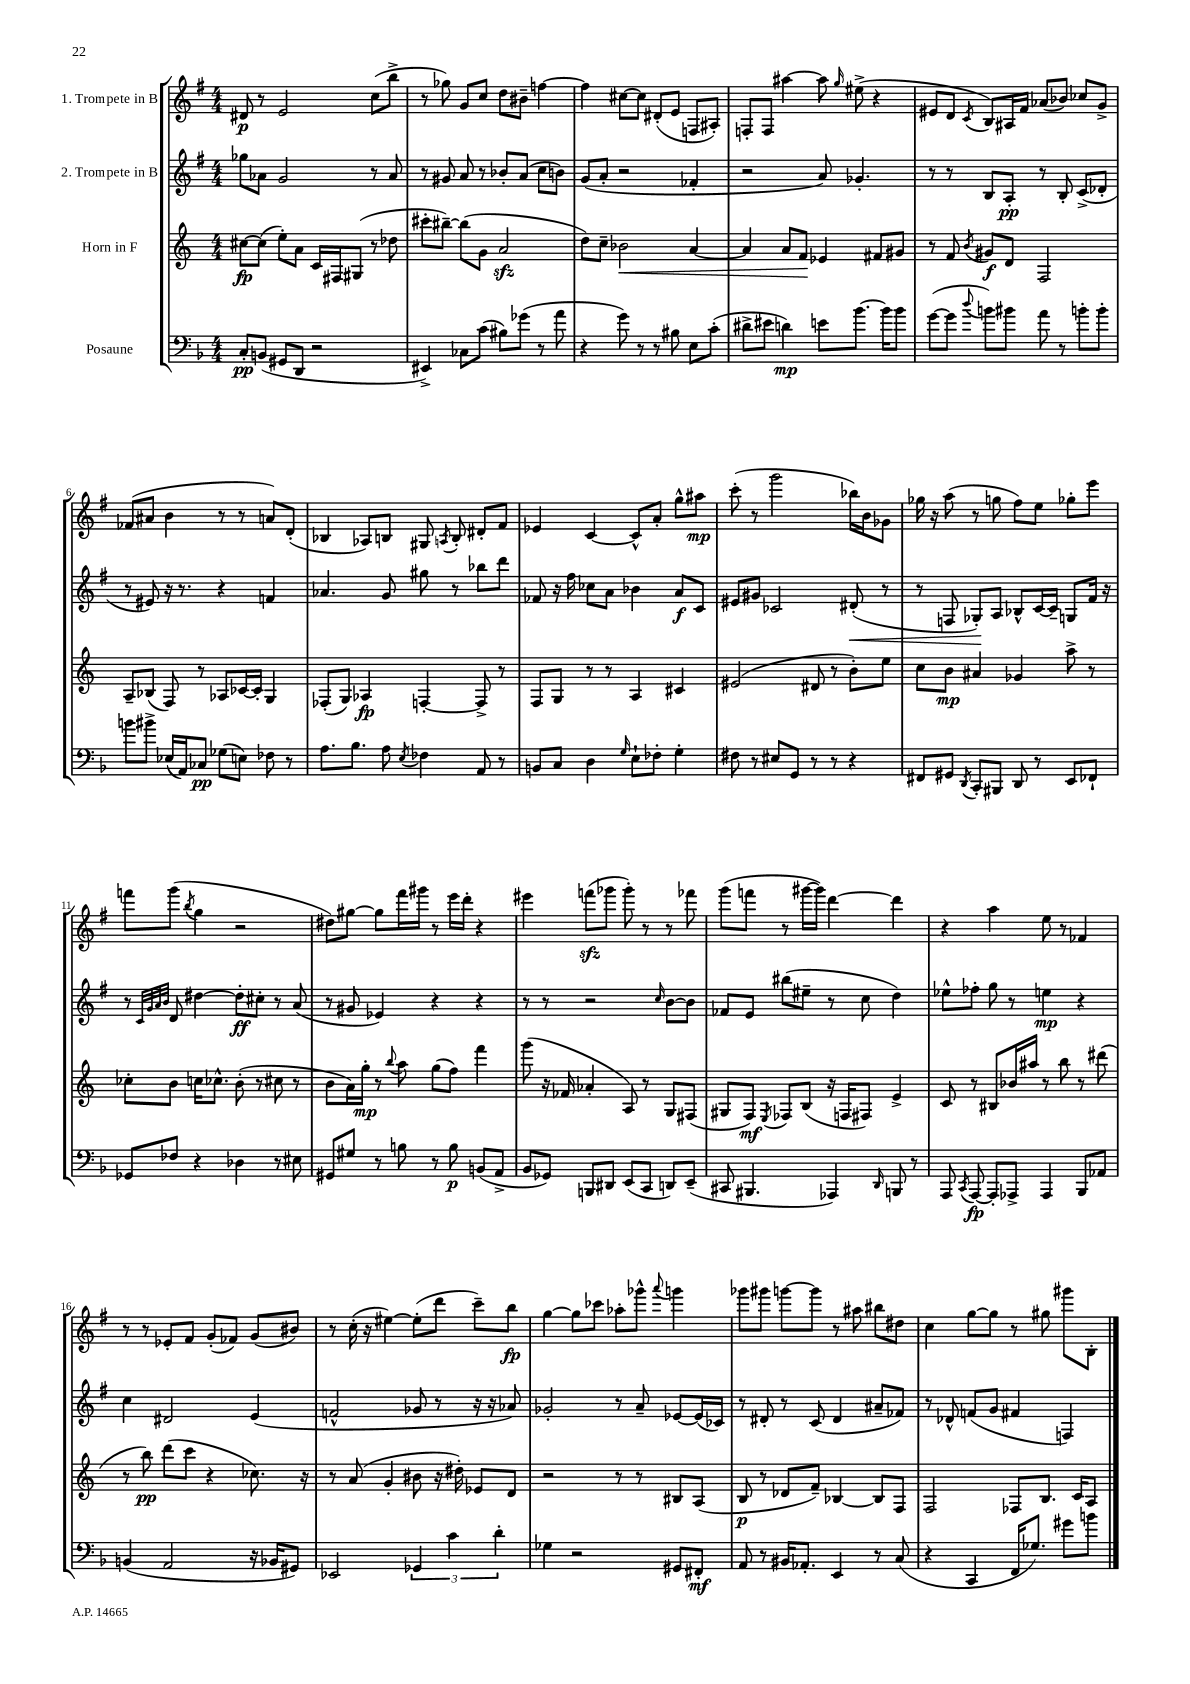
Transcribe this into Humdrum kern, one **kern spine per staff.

**kern	**kern	**kern	**kern
*staff4	*staff3	*staff2	*staff1
*clefF4	*clefG2	*clefG2	*clefG2
*k[b-]	*k[]	*k[f#]	*k[f#]
*M4/4	*M4/4	*M4/4	*M4/4
8C'/L	[8cc#\L	8gg-\L	8d#/
(8BB/J	(8cc#\]J	8a-\J	8r
8GG#/L	8ee'\L)	2g/	2e/
8DD/J	8a\J	.	.
2r	16c/LL	.	.
.	16F#/J	.	.
.	(8G#/J	.	.
.	8r	8r	(8cc\L
.	8dd-\	8a-/	8bb^\J
=	=	=	=
4EE#^/)	8ccc#'\L	8r	8r
.	[8bb#~\J)	8g#/	8gg-\)
8C-\L	(8bb#\]L	8a/	8g/L
(8c\J	8g\J	8r	8cc/J
8B#\L)	2a/	8b-'/L	8dd\L
(8g-\J	.	(8a/J	8b#~\J
8r	.	8cc\L	[4ff\
8a\	.	8b\J)	.
=	=	=	=
4r	8dd\L)	(8g/L	4ff\]
.	8cc~\J	8a'/J	.
8g\)	2b-\	2r	[8cc#\L
8r	.	.	8cc#\]J
8r	.	.	(8d#'/L
8B#\	.	.	8e/J
8E\L	[4a/	4f-'/	8F/L
(8c'\J	.	.	8A#'/J)
=	=	=	=
8d#^\L	4a/]	2r	8F'/L
8e#\J	.	.	8F/J
4d\)	8a/L	.	[4aa#\
.	8f/J	.	.
8e\L	4e-/	8a/)	8aa#\]
.	.	.	16qqgg/
[8.b-\J	.	4.g-'/	(8ee#^\
.	8f#/L	.	4r
16b-\]LK	.	.	.
8b-\J	8g#/J	.	.
=	=	=	=
([8g\L	8r	8r	8e#/L
8g\]J	8f/	8r	8d/J
8qqdd/	8qb/	.	8qc/
8b\L)	8g#/L	8B/L	8B/L)
8b#\J	8d/J	8A'/J	16A#/L
.	.	.	16f#/JJ
8a\	2F/	8r	(8a-/L
8r	.	8B'/	8b-/J)
8b'\L	.	(8c^/L	8cc-/L
8b'\J	.	8d-'/J	8g^/J
=	=	=	=
8b\L	8A~/L	8r	(8f-/L
8b#^\J	(8B-/J	8e#/)	8a#/J
(16E-/LL	8F/)	16r	4b\
16AA/J)	.	8.r	.
8C-/J	8r	.	.
(8G-\L	8A-/L	4r	8r
8E\J)	[16c-/L	.	8r
.	16c-'/]JJ	.	.
8F-\	4G/	4f/	8a/L)
8r	.	.	(8d'/J
=	=	=	=
8.A\L	(8F-'/L	4.a-/	4B-/
.	8G/J)	.	.
8.B-\J	.	.	.
.	4A-/	.	8A-/L)
8A\	.	8g/	8B/J
8qE/	.	.	.
4F-\	[4F'/	8gg#\	8G#/
.	.	.	8qA/
.	.	8r	8B'/
8AA/	8F^/]	8bb-\L	8d#'/L
8r	8r	8ddd\J	8f#/J
=	=	=	=
8BB/L	8F/L	8f-/	4e-/
8C/J	8G/J	16r	.
.	.	16ff#\	.
4D\	8r	8cc-\L	[4c/
.	8r	8a\J	.
16qqG/	.	.	.
8E`\L	4A/	4b-\	8c^^/]L
8F-'\J	.	.	8a'/J
4G'\	4c#/	8a/L	8gg^^\L
.	.	8c/J	8aa#\J
=	=	=	=
8F#\	(2e#/	8e#/L	(8ccc'\
8r	.	8g#/J	8r
8E#/L	.	2c-/	2ggg\
8GG/J	.	.	.
8r	8d#/	.	.
8r	8r	.	.
4r	8b'\L)	(8d#'/	16bb-\LL)
.	.	.	16b\J
.	8ee\J	8r	8g-\J
=	=	=	=
8FF#/L	8cc\L	8r	16gg-\
.	.	.	16r
8GG#/J	8b\J	8F/	(8aa\
8qDD/	.	.	.
8CC'/L	4a#/	8G-'/L)	8r
8BBB#/J	.	8A/J	8gg\
8DD/	4g-/	8B-^^/L	8ff#\L)
8r	.	[16c/L	8ee\J
.	.	16c~/]JJ	.
8EE/L	8aa^\	8G/L	8gg-'\L
8FF-`/J	8r	16f#/Jk	8eee\J
.	.	16r	.
=	=	=	=
8GG-/L	8cc-'\L	8r	8fff\L
.	.	32qqc/LLL	.
.	.	32qqg/	.
.	.	32qqa/	.
.	.	32qqb/JJJ	.
8F-/J	8b\J	8d/	(8ggg\J
.	.	.	8qbb/
4r	16cc\LK	[4dd#\	4gg\
.	8.cc-^^\J	.	.
4D-\	(8b'\	8dd#'\]L	2r
.	8r	8cc#'\J	.
8r	8cc#\	8r	.
8E#\	8r	(8a/	.
=	=	=	=
8GG#/L	8b\L	8r	8dd#\L)
8G#/J	16a\L)	8g#/	[8gg#\J
.	16gg'\JJ	.	.
8r	8r	4e-/)	8gg#\]L
.	8qqbb/	.	.
8B\	8aa\	.	16fff#\L
.	.	.	16ggg#\JJ
8r	(8gg\L	4r	8r
8B\	8ff\J)	.	16eee\LL
.	.	.	16ddd'\JJ
(8BB/L	4fff\	4r	4r
8AA^/J	.	.	.
=	=	=	=
8BB-/L	(8ggg\	8r	4eee#\
8GG-/J)	16r	8r	.
.	16f-/	.	.
8BBB/L	4a-'/	2r	(8fff\L
8DD#/J	.	.	8ggg-\J
(8EE/L	8A/)	.	8ggg-'\)
8CC/J	8r	.	8r
.	.	16qqcc/	.
8DD/L)	8G/L	[8b\L	8r
(8EE~/J	(8F#/J	8b\]J	8fff-\
=	=	=	=
8CC#/	8G#/L	8f-/L	(8ggg\L
4.BBB#/	8F/J)	8e/J	8fff\J
.	8qE/	.	.
.	8F-/L	(8bb#\L	8r
.	(8B/J	8ee#~\J	[16ggg#\LL
.	.	.	16ggg#\]JJ)
4AAA-/)	16r	8r	[4ddd\
.	16F/LK	.	.
.	8F#/J)	8cc\	.
16qqDD/	.	.	.
8BBB/	4e^/	4dd\)	4ddd\]
8r	.	.	.
=	=	=	=
8AAA/	8c/	8ee-^^\L	4r
8qCC/	.	.	.
[8AAA/	8r	8ff-'\J	.
8AAA'/]L	8B#/L	8gg\	4aa\
8AAA-^/J	16b-/L	8r	.
.	16aa#/JJ	.	.
4AAA-/	8r	4ee\	8ee\
.	8bb\	.	8r
8BBB-/L	8r	4r	4f-/
8AA-/J	(8ddd#\	.	.
=	=	=	=
(4BB/	8r	4cc\	8r
.	8bb\)	.	8r
2AA/	(8ddd\L	2d#/	8e-'/L
.	8ccc\J	.	8f#/J
.	4r	.	(8g'/L
.	.	.	8f-/J)
16r	8.cc-\)	(4e/	(8g/L
16BB-/LK	.	.	.
8GG#/J)	.	.	8b#/J)
.	16r	.	.
=	=	=	=
2EE-/	8r	2f^^/	8r
.	(8a/	.	(16cc'\
.	.	.	16r
.	4g'/	.	[4ee#\)
6GG-/	8b#\	8g-/	(8ee#'\]L
.	16r	8r	8ddd\J
6c\	.	.	.
.	16dd#'\)	.	.
.	8e-/L	16r	8ccc~\L)
.	.	16r	.
6d'\	.	.	.
.	8d/J	8a-/)	8bb\J
=	=	=	=
4G-\	2r	2g-'/	[4gg\
2r	.	.	8gg\]L
.	.	.	8ccc-\J
.	8r	8r	8aa-'\L
.	8r	8a~/	8ggg-^^\J
.	.	.	8qqaaa/
8GG#/L	8B#/L	[8e-/L	4ggg\
8FF#'/J	(8A/J	(16e-/]L	.
.	.	16c-/JJ)	.
=	=	=	=
8AA/	8B/	8r	8ggg-\L
8r	8r	8d#'/	8ggg#\J
16BB#/LK	8d-/L	8r	[8ggg\L
8.AA-'/J	.	.	.
.	8f~/J)	(8c/	8ggg\]J
4EE/	[4B-/	4d#/	8r
.	.	.	8aa#\
8r	8B-/]L	8a#~/L	8bb#\L
(8C/	8F/J	8f-/J)	8dd#\J
=	=	=	=
4r	2F/	8r	4cc\
.	.	8d-^^/	.
4CC/	.	(8f/L	[8gg\L
.	.	8g/J	8gg\]J
16FF/LK	8F-/L	4f#/	8r
8.G-/J)	.	.	.
.	8.B/J	.	8gg#\
8g#\L	.	4F/)	8ggg#\L
.	16c/LK	.	.
8b\J	8A/J	.	8B'\J
==	==	==	==
*-	*-	*-	*-
